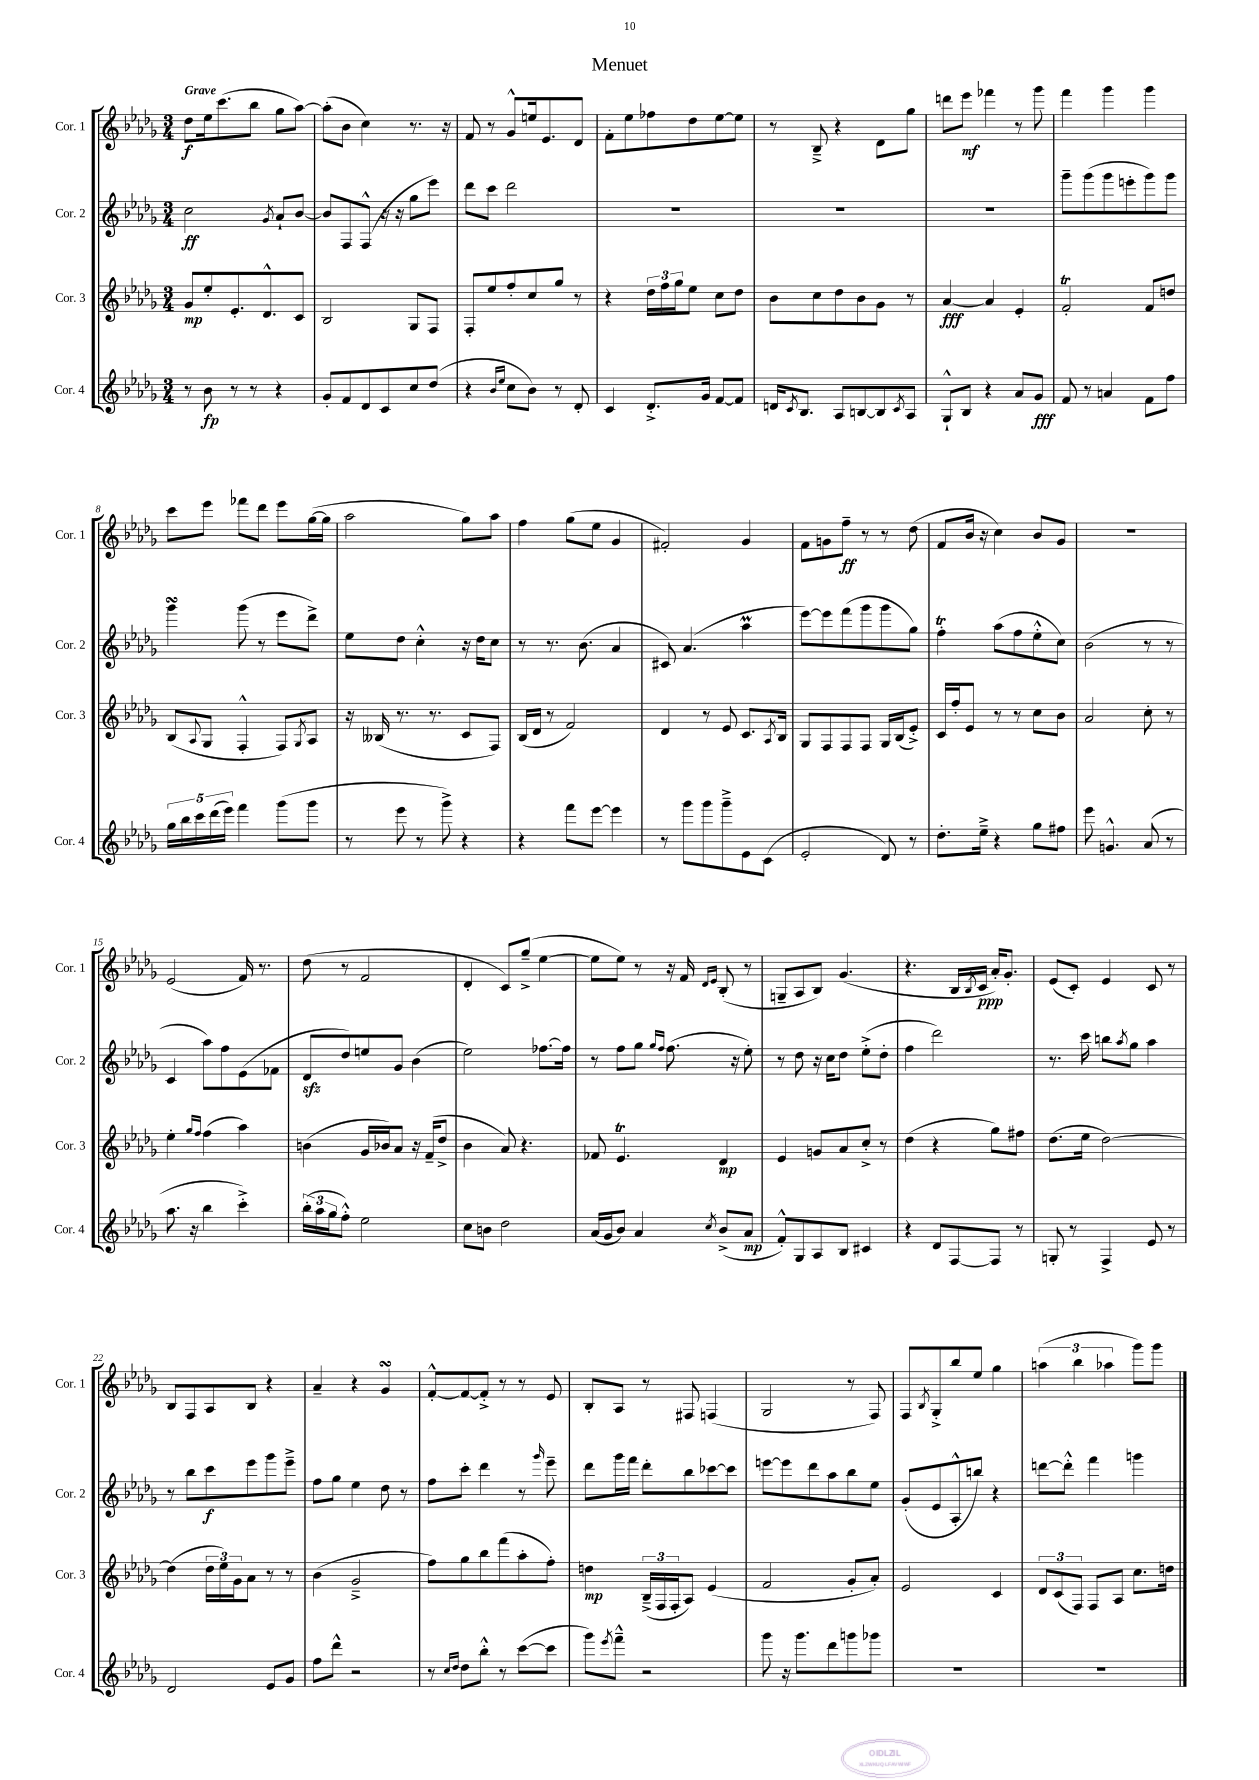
\header { title = "Menuet" }
<<
\new StaffGroup <<
\new Staff = "s0" \with { instrumentName = "Cor. 1" shortInstrumentName = "Cor. 1" } {
    \clef treble \key des \major \numericTimeSignature \time 3/4 \tempo "Grave"
    des''8\f ees''16 c'''8.( bes''8 ges''8 aes''8~) |
    aes''8-.( bes'8 c''4) r8. r16 |
    f'8 r8 ges'8-^ e''16 ees'8. des'8 |
    f'8-. ees''8 fes''8 des''8 ees''8~ ees''8 |
    r8 bes8---> r4 des'8 ges''8 |
    d'''8 ees'''8\mf fes'''4 r8 ges'''8 |
    f'''4 ges'''4 ges'''4 |
    c'''8 ees'''8 fes'''8 des'''8 ees'''8 ges''16~( ges''16 |
    aes''2 ges''8) aes''8 |
    f''4 ges''8( ees''8 ges'4 |
    fis'2-.) ges'4 |
    f'8 g'8 f''8--\ff r8 r8 des''8( |
    f'8 bes'16 r16 c''4) bes'8 ges'8 |
    R2. |
    ees'2( f'16) r8. |
    des''8( r8 f'2 |
    des'4-. c'8) ges''8--->( ees''4~ |
    ees''8 ees''8) r8 r16 f'16 \grace { des'16 ees'16 } bes8-.( r8 |
    g8-- aes8 bes8) ges'4.( |
    r4. bes16 \acciaccatura { bes8 } c'16\ppp aes'16-.) ges'8.-. |
    ees'8( c'8-.) ees'4 c'8 r8 |
    bes8 f8 aes8 bes8 r4 |
    aes'4-- r4 ges'4\turn |
    f'8~-.-^ f'8~ f'8-.-> r8 r8 ees'8 |
    bes8-. aes8 r8 fis8 f4( |
    ges2 r8 f8) |
    f8 \acciaccatura { bes8 } ges8-.-> bes''8 ees''8 ges''4 |
    \tuplet 3/2 { a''4( bes''4 aes''4 } ges'''8) ges'''8 \bar "|." |
}
\new Staff = "s1" \with { instrumentName = "Cor. 2" shortInstrumentName = "Cor. 2" } {
    \clef treble \key des \major \numericTimeSignature \time 3/4
    c''2\ff \acciaccatura { ges'8 } aes'8-! bes'8~ |
    bes'8 f8 f8-^( r16 r16 ges''8 ees'''8) |
    des'''8 c'''8 des'''2 |
    R2. |
    R2. |
    R2. |
    ges'''8-- ges'''8( ges'''8 e'''8-. ges'''8) ges'''8 |
    ges'''4\turn ges'''8( r8 ees'''8 des'''8->) |
    ees''8 des''8 c''4-.-^ r16 des''16 c''8 |
    r8 r8. bes'8.( aes'4 |
    cis'8) aes'4.( aes''4\prall |
    ees'''8~) ees'''8 f'''8( ges'''8 ges'''8 ges''8) |
    f''4-.\trill aes''8( f''8 ees''8-.-^ c''8) |
    bes'2( r8 r8 |
    c'4 aes''8) f''8 ees'8( fes'8 |
    des'8\sfz des''8) e''8 ges'8 bes'4( |
    ees''2) fes''8.~ fes''16 |
    r8 f''8 ges''8 \grace { ges''16 f''16 } f''8.( r16 ees''8-.) |
    r8 des''8 r16 c''16 des''8 ees''8-.->( des''8-. |
    f''4 des'''2) |
    r8. c'''16 b''8 \acciaccatura { aes''8 } ges''8 aes''4 |
    r8 bes''8 c'''8\f ees'''8 ges'''8 ees'''8---> |
    f''8 ges''8 ees''4 des''8 r8 |
    f''8 c'''8-. des'''4 r8 \grace { ges'''16 } ees'''8-- |
    des'''8 ges'''16 f'''16 des'''8-. bes''8 ces'''8~ ces'''8 |
    e'''8~ e'''8 des'''8 aes''8 bes''8 ees''8 |
    ges'8-.( ees'8 aes8-.-^ b''8) r4 |
    d'''8~ d'''8-.-^ f'''4 g'''4 \bar "|." |
}
\new Staff = "s2" \with { instrumentName = "Cor. 3" shortInstrumentName = "Cor. 3" } {
    \clef treble \key des \major \numericTimeSignature \time 3/4
    ges'8\mp ees''8-. ees'8.-. des'8.-^ c'8 |
    bes2 ges8 f8 |
    f8-. ees''8 f''8-. c''8 ges''8 r8 |
    r4 \tuplet 3/2 { des''16 f''16 ges''16 } ees''8 c''8 des''8 |
    bes'8 c''8 des''8 bes'8 ges'8 r8 |
    aes'4~\fff aes'4 ees'4-. |
    f'2-.\trill f'8 d''8 |
    bes8( \appoggiatura { aes8 } ges8 f4-.-^ f8) \acciaccatura { ges8 } aes8 |
    r16 beses16( r8. r8. c'8 f8) |
    bes16( des'16 r8 f'2) |
    des'4 r8 ees'8 c'8. \acciaccatura { aes8 } bes16 |
    ges8 f8 f8 f8 ges16 bes16( ees'8-.->) |
    c'16 f''16-. ees'8 r8 r8 c''8 bes'8 |
    aes'2 c''8-. r8 |
    ees''4-. \grace { ges''16 f''16 } f''4( aes''4) |
    b'4( ges'16 bes'16) aes'8 r16 f'16--( des''8-> |
    bes'4 aes'8) r4. |
    fes'8 ees'4.\trill des'4\mp |
    ees'4 g'8 aes'8 c''8-.-> r8 |
    des''4( r4 ges''8) fis''8 |
    des''8.( ees''16 des''2~) |
    des''4( \tuplet 3/2 { des''16 ees''16) ges'16 } aes'8 r8 r8 |
    bes'4( ges'2---> |
    f''8) ges''8 bes''8 f'''8( aes''8-. f''8-.) |
    d''4\mp \tuplet 3/2 { bes16--->( f16 f16-. } aes8) ees'4( |
    f'2 ges'8-. aes'8-.) |
    ees'2 c'4 |
    \tuplet 3/2 { des'8 c'8( f8) } f8 aes8 c''8. d''16 \bar "|." |
}
\new Staff = "s3" \with { instrumentName = "Cor. 4" shortInstrumentName = "Cor. 4" } {
    \clef treble \key des \major \numericTimeSignature \time 3/4
    r8 bes'8\fp r8 r8 r4 |
    ges'8-. f'8 des'8 c'8 c''8 des''8( |
    r4 \grace { bes'16 ees''16 } c''8 bes'8) r8 des'8-. |
    c'4 des'8.-.-> ges'16 f'8~ f'8 |
    d'16 \acciaccatura { c'8 } bes8. aes8 b8~ b8 \acciaccatura { c'8 } aes8 |
    ges8-!-^ bes8 r4 aes'8 ges'8\fff |
    f'8 r8 a'4 f'8 f''8 |
    \tuplet 5/4 { ges''16 bes''16 c'''16 des'''16( ees'''16) } f'''4 ges'''8( ges'''8 |
    r8 ees'''8 r8 ges'''8->) r4 |
    r4 f'''8 ees'''8~ ees'''4 |
    r8 ges'''8 ges'''8 ges'''8---> ees'8 c'8( |
    ees'2-. des'8) r8 |
    des''8.-. ees''16---> r4 ges''8 fis''8 |
    ees'''8 g'4.-^ aes'8( r8 |
    aes''8. r16 bes''4 c'''4-.->) |
    \tuplet 3/2 { bes''16-.( aes''16 ges''16 } f''8-.-^) ees''2 |
    c''8 b'8 des''2 |
    aes'16( ges'16 bes'8) aes'4 \acciaccatura { c''8 } bes'8->( aes'8\mp |
    f'8-.-^) ges8 aes8 bes8 cis'4 |
    r4 des'8 f8~ f8 r8 |
    g8-. r8 f4-> ees'8 r8 |
    des'2 ees'8 ges'8 |
    f''8 des'''8-^ r2 |
    r8 \grace { c''16 des''16 } des''8 bes''8-.-^ r8 c'''8~( c'''8 |
    ges'''8) \acciaccatura { ees'''8 } f'''8---^ r2 |
    ges'''8 r16 ges'''8. des'''8 g'''8 ges'''8 |
    R2. |
    R2. \bar "|." |
}
>>
>>
